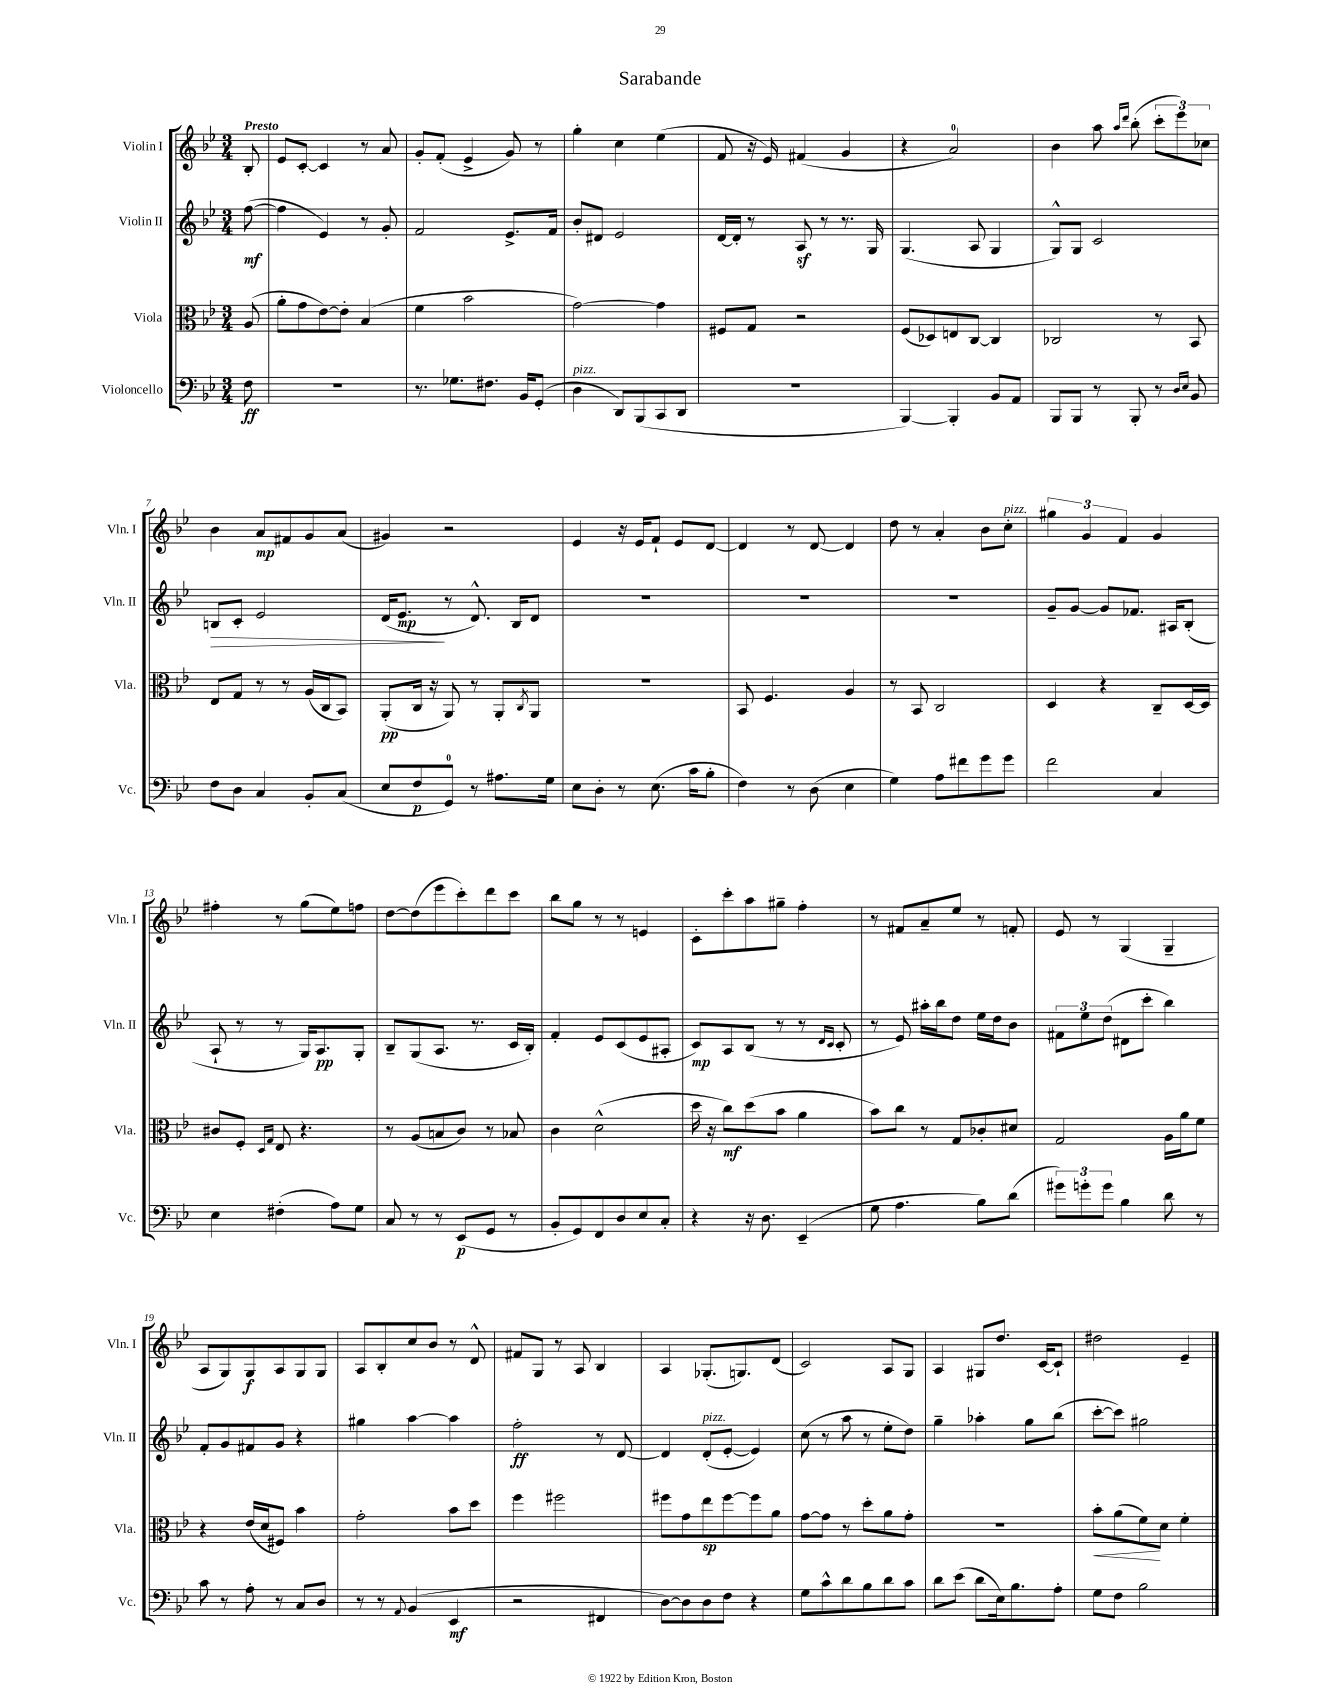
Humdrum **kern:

**kern	**dynam	**kern	**dynam	**kern	**dynam	**kern	**dynam
*part4	*part4	*part3	*part3	*part2	*part2	*part1	*part1
*staff4	*staff4	*staff3	*staff3	*staff2	*staff2	*staff1	*staff1
*I"Violoncello	*	*I"Viola	*	*I"Violin II	*	*I"Violin I	*
*I'Vc.	*	*I'Vla.	*	*I'Vln. II	*	*I'Vln. I	*
*clefF4	*	*clefC3	*	*clefG2	*	*clefG2	*
*k[b-e-]	*	*k[b-e-]	*	*k[b-e-]	*	*k[b-e-]	*
*M3/4	*	*M3/4	*	*M3/4	*	*M3/4	*
=	=	=	=	=	=	=	=
!	!	!	!	!	!	!LO:TX:a:B:t=Presto	!
8F\	ff	(8A/	.	([8ff\	mf	8B-'/	.
=1	=1	=1	=1	=1	=1	=1	=1
2.r	.	8a'\L	.	4ff\]	.	8e-/L	.
.	.	8g\	.	.	.	[8c'/J	.
.	.	[8e-\)	.	4e-/)	.	4c/]	.
.	.	8e-'\J]	.	.	.	.	.
.	.	(4B-/	.	8r	.	8r	.
.	.	.	.	8g'/	.	8a/	.
=2	=2	=2	=2	=2	=2	=2	=2
8.r	.	4f\	.	2f/	.	8g'/L	.
.	.	.	.	.	.	(8f'/J	.
8.G-X\L	.	.	.	.	.	.	.
.	.	2b-\	.	.	.	4e-^/	.
8.F#X\J	.	.	.	.	.	.	.
.	.	.	.	8.e-^/L	.	8g/)	.
16BB-/KL	.	.	.	.	.	.	.
(8GG'/J	.	.	.	.	.	8r	.
.	.	.	.	16f/Jk	.	.	.
=3	=3	=3	=3	=3	=3	=3	=3
!LO:TX:a:i:t=pizz.	!	!	!	!	!	!	!
4D\	.	[2g\)	.	8b-'/L	.	4gg'\	.
.	.	.	.	8d#X/J	.	.	.
8DD/L)	.	.	.	2e-/	.	4cc\	.
(8BBB-/	.	.	.	.	.	.	.
8CC/	.	4g\]	.	.	.	(4ee-\	.
8DD/J	.	.	.	.	.	.	.
=4	=4	=4	=4	=4	=4	=4	=4
2.r	.	8F#X/L	.	[16d/LL	.	8f/	.
.	.	.	.	16d'/JJ]	.	.	.
.	.	8G/J	.	8r	.	16r	.
.	.	.	.	.	.	16e-/)	.
.	.	2r	.	8Az/	.	(4f#X/	.
.	.	.	.	8r	.	.	.
.	.	.	.	8.r	.	4g/	.
.	.	.	.	16G/	.	.	.
=5	=5	=5	=5	=5	=5	=5	=5
[4BBB-/)	.	(8F/L	.	(4.G/	.	4r	.
.	.	8D-X/)	.	.	.	.	.
4BBB-'/]	.	8En/	.	.	.	2a/)	.
.	.	[8C/J	.	8A/	.	.	.
8BB-/L	.	4C/]	.	4G/	.	.	.
8AA/J	.	.	.	.	.	.	.
=6	=6	=6	=6	=6	=6	=6	=6
8BBB-/L	.	2C-X/	.	8G^^/L)	.	4b-\	.
8BBB-/J	.	.	.	8G/J	.	.	.
8r	.	.	.	2c/	.	8aa\	.
.	.	.	.	.	.	16qqaa/LL	.
.	.	.	.	.	.	16qqddd/JJ	.
8BBB-'/	.	.	.	.	.	(8bb-'\	.
8r	.	8r	.	.	.	12ccc'\L	.
.	.	.	.	.	.	12eee-\)	.
16qqD/LL	.	.	.	.	.	.	.
16qqE-/JJ	.	.	.	.	.	.	.
8BB-/	.	8BB-/	.	.	.	.	.
.	.	.	.	.	.	12cc-X\J	.
!!LO:LB:g=z
=7	=7	=7	=7	=7	=7	=7	=7
!	!	!	!	!	!LO:HP:b	!	!
8F\L	.	8E-/L	.	8Bn/L	>	4b-\	.
8D\J	.	8G/J	.	8c'/J	.	.	.
4C/	.	8r	.	2e-/	.	8a/L	mp
.	.	8r	.	.	.	8f#X/	.
8BB-'/L	.	(16A/LL	.	.	.	8g/	.
.	.	16C/J	.	.	.	.	.
(8C/J	.	8BB-/J)	.	.	.	(8a/J	.
=8	=8	=8	=8	=8	=8	=8	=8
8E-/L	.	(8AA'/L	pp	(16d/KL	.	4g#X/)	.
.	.	.	.	8.e-/J	mp	.	.
8F/	p	16C/Jk	.	.	.	.	.
.	.	16r	.	.	.	.	.
8GG/J)	.	8AA/)	.	8r	]	2r	.
8r	.	8r	.	8.d^^/)	.	.	.
8.A#X\L	.	8AA'/L	.	.	.	.	.
.	.	.	.	16B-/KL	.	.	.
.	.	8qC/	.	.	.	.	.
.	.	8AA/J	.	8d/J	.	.	.
16G\Jk	.	.	.	.	.	.	.
=9	=9	=9	=9	=9	=9	=9	=9
8E-\L	.	2.r	.	2.r	.	4e-/	.
8D'\J	.	.	.	.	.	.	.
8r	.	.	.	.	.	16r	.
.	.	.	.	.	.	16e-/KL	.
(8.E-\	.	.	.	.	.	8f`/J	.
.	.	.	.	.	.	8e-/L	.
16c\KL	.	.	.	.	.	.	.
8B-'\J	.	.	.	.	.	[8d/J	.
=10	=10	=10	=10	=10	=10	=10	=10
4F\)	.	8BB-/	.	2.r	.	4d/]	.
.	.	4.F/	.	.	.	.	.
8r	.	.	.	.	.	8r	.
(8D\	.	.	.	.	.	[8d/	.
4E-\	.	4A/	.	.	.	4d/]	.
=11	=11	=11	=11	=11	=11	=11	=11
4G\)	.	8r	.	2.r	.	8dd\	.
.	.	8BB-/	.	.	.	8r	.
8A\L	.	2C/	.	.	.	4a'/	.
8f#X\	.	.	.	.	.	.	.
8g\	.	.	.	.	.	8b-\L	.
!	!	!	!	!	!	!LO:TX:a:i:t=pizz.	!
8g\J	.	.	.	.	.	8cc'\J	.
=12	=12	=12	=12	=12	=12	=12	=12
2f\	.	4D/	.	8g~/L	.	6gg#X\	.
.	.	.	.	[8g/J	.	.	.
.	.	.	.	.	.	6g/	.
.	.	4r	.	8g/L]	.	.	.
.	.	.	.	.	.	6f/	.
.	.	.	.	8.f-X/J	.	.	.
4C/	.	8C~/L	.	.	.	4g/	.
.	.	.	.	16A#X/KL	.	.	.
.	.	[16D/L	.	(8B-'/J	.	.	.
.	.	16D/JJ]	.	.	.	.	.
!!LO:LB:g=z
=13	=13	=13	=13	=13	=13	=13	=13
4E-\	.	8c#X/L	.	8A`/	.	4ff#X'\	.
.	.	8F'/J	.	8r	.	.	.
.	.	16qqD/LL	.	.	.	.	.
.	.	16qqG/JJ	.	.	.	.	.
(4F#X'\	.	8E-/	.	8r	.	8r	.
.	.	4.r	.	16G/KL)	.	(8gg\L	.
.	.	.	.	8.A/	pp	.	.
8A\L)	.	.	.	.	.	8ee-\)	.
8G\J	.	.	.	8G'/J	.	8ffn\J	.
=14	=14	=14	=14	=14	=14	=14	=14
8C/	.	8r	.	8B-~/L	.	[8dd\L	.
8r	.	(8A/L	.	(8G/	.	(8dd\]	.
8r	.	8Bn/	.	8.A/J	.	8eee-\	.
(8EE-/L	p	8c/J)	.	.	.	8ccc'\)	.
.	.	.	.	8.r	.	.	.
8GG/J	.	8r	.	.	.	8ddd\	.
8r	.	8B-X/	.	16c/LL	.	8ccc\J	.
.	.	.	.	16B-'/JJ)	.	.	.
=15	=15	=15	=15	=15	=15	=15	=15
8BB-'/L	.	4c\	.	4f'/	.	8bb-\L	.
8GG/)	.	.	.	.	.	8gg\J	.
8FF/	.	(2d^^\	.	8e-/L	.	8r	.
8D/	.	.	.	(8c/	.	8r	.
8E-/	.	.	.	8e-/	.	4en/	.
8C'/J	.	.	.	8A#X'/J	.	.	.
=16	=16	=16	=16	=16	=16	=16	=16
4r	.	16dd\	.	8c/L)	mp	8c'\L	.
.	.	16r	.	.	.	.	.
.	.	8cc\L)	mf	8A/	.	8ccc'\	.
16r	.	(8dd\	.	(8B-/J	.	8aa\	.
8.D\	.	.	.	.	.	.	.
.	.	8b-\J	.	8r	.	8gg#X~\J	.
(4EE-~/	.	4a\	.	8r	.	4ff'\	.
.	.	.	.	16qqd/LL	.	.	.
.	.	.	.	16qqc/JJ	.	.	.
.	.	.	.	8c'/	.	.	.
=17	=17	=17	=17	=17	=17	=17	=17
8G\	.	8b-\L)	.	8r	.	8r	.
4.A\	.	8cc\J	.	8e-/)	.	8f#X/L	.
.	.	8r	.	16aa#X'\LL	.	8a~/	.
.	.	.	.	16bb-\J	.	.	.
.	.	8G/L	.	8dd\J	.	8ee-/J	.
8B-\L)	.	8c-X'/	.	16ee-\LL	.	8r	.
.	.	.	.	16dd\J	.	.	.
(8d\J	.	8d#X/J	.	8b-\J	.	8fn'/	.
=18	=18	=18	=18	=18	=18	=18	=18
12g#X\L)	.	2G/	.	12f#X\L	.	8e-/	.
12gn'\	.	.	.	12ee-\	.	.	.
.	.	.	.	.	.	8r	.
12g\J	.	.	.	(12dd\J	.	.	.
4B-\	.	.	.	8d#X\L	.	(4G/	.
.	.	.	.	8ccc'\J	.	.	.
8d\	.	16A\LL	.	4bb-\)	.	4G~/	.
.	.	16a\J	.	.	.	.	.
8r	.	8f\J	.	.	.	.	.
!!LO:LB:g=z
=19	=19	=19	=19	=19	=19	=19	=19
8c\	.	4r	.	8f'/L	.	8A/L	.
8r	.	.	.	8g/	.	8G/)	.
8A'\	.	(16e-/LL	.	8f#X/	.	8G/	f
.	.	16d/J	.	.	.	.	.
8r	.	8F#X/J)	.	8g/J	.	8A/	.
8C/L	.	4b-\	.	4r	.	8G/	.
8D/J	.	.	.	.	.	8G/J	.
=20	=20	=20	=20	=20	=20	=20	=20
8r	.	2g'\	.	4gg#X\	.	8A/L	.
8r	.	.	.	.	.	8B-'/	.
8qqAA/	.	.	.	.	.	.	.
(4BB-/	.	.	.	[4aa\	.	8cc/	.
.	.	.	.	.	.	8b-/J	.
4EE-/	mf	8b-\L	.	4aa\]	.	8r	.
.	.	8dd\J	.	.	.	8d^^/	.
=21	=21	=21	=21	=21	=21	=21	=21
2r	.	4ff\	.	2ff'\	ff	8f#X/L	.
.	.	.	.	.	.	8G/J	.
.	.	2ff#X\	.	.	.	8r	.
.	.	.	.	.	.	8A/	.
4FF#X/	.	.	.	8r	.	4B-/	.
.	.	.	.	[8d/	.	.	.
=22	=22	=22	=22	=22	=22	=22	=22
[8D\L)	.	8ff#X\L	.	4d/]	.	4A/	.
8D\]	.	8g\	.	.	.	.	.
!	!	!	!	!LO:TX:a:i:t=pizz.	!	!	!
8D\	.	8ee-\	sp	(8d'/L	.	(8.G-X'/L	.
8F\J	.	[8ff#\	.	[8e-'/J	.	.	.
.	.	.	.	.	.	8.Gn/)	.
4r	.	8ff#\]	.	4e-/])	.	.	.
.	.	8a\J	.	.	.	(8d/J	.
=23	=23	=23	=23	=23	=23	=23	=23
8G\L	.	[8g\L	.	(8cc\	.	2c/)	.
8c^^\	.	8g\J]	.	8r	.	.	.
8d\	.	8r	.	8aa\	.	.	.
8B-\	.	8dd'\L	.	8r	.	.	.
8d\	.	8a\	.	8ee-'\L	.	8A/L	.
8c\J	.	8g'\J	.	8dd\J)	.	8G/J	.
=24	=24	=24	=24	=24	=24	=24	=24
8d\L	.	2.r	.	4gg~\	.	4A/	.
(8e-\J	.	.	.	.	.	.	.
8d\L	.	.	.	4aa-X'\	.	8G#X/L	.
16E-\k)	.	.	.	.	.	8.dd/J	.
8.B-\	.	.	.	.	.	.	.
.	.	.	.	8gg\L	.	.	.
.	.	.	.	.	.	[16c/KL	.
8A'\J	.	.	.	(8bb-\J	.	8c`/J]	.
=25	=25	=25	=25	=25	=25	=25	=25
!	!	!	!LO:HP:b	!	!	!	!
8G\L	.	8b-'\L	<	[8ccc'\L	.	2dd#X\	.
8F\J	.	(8a\	.	8ccc\J])	.	.	.
2B-\	.	8f\)	.	2gg#X\	.	.	.
.	.	8d\J	[	.	.	.	.
.	.	4f'\	.	.	.	4e-~/	.
==	==	==	==	==	==	==	==
*-	*-	*-	*-	*-	*-	*-	*-
